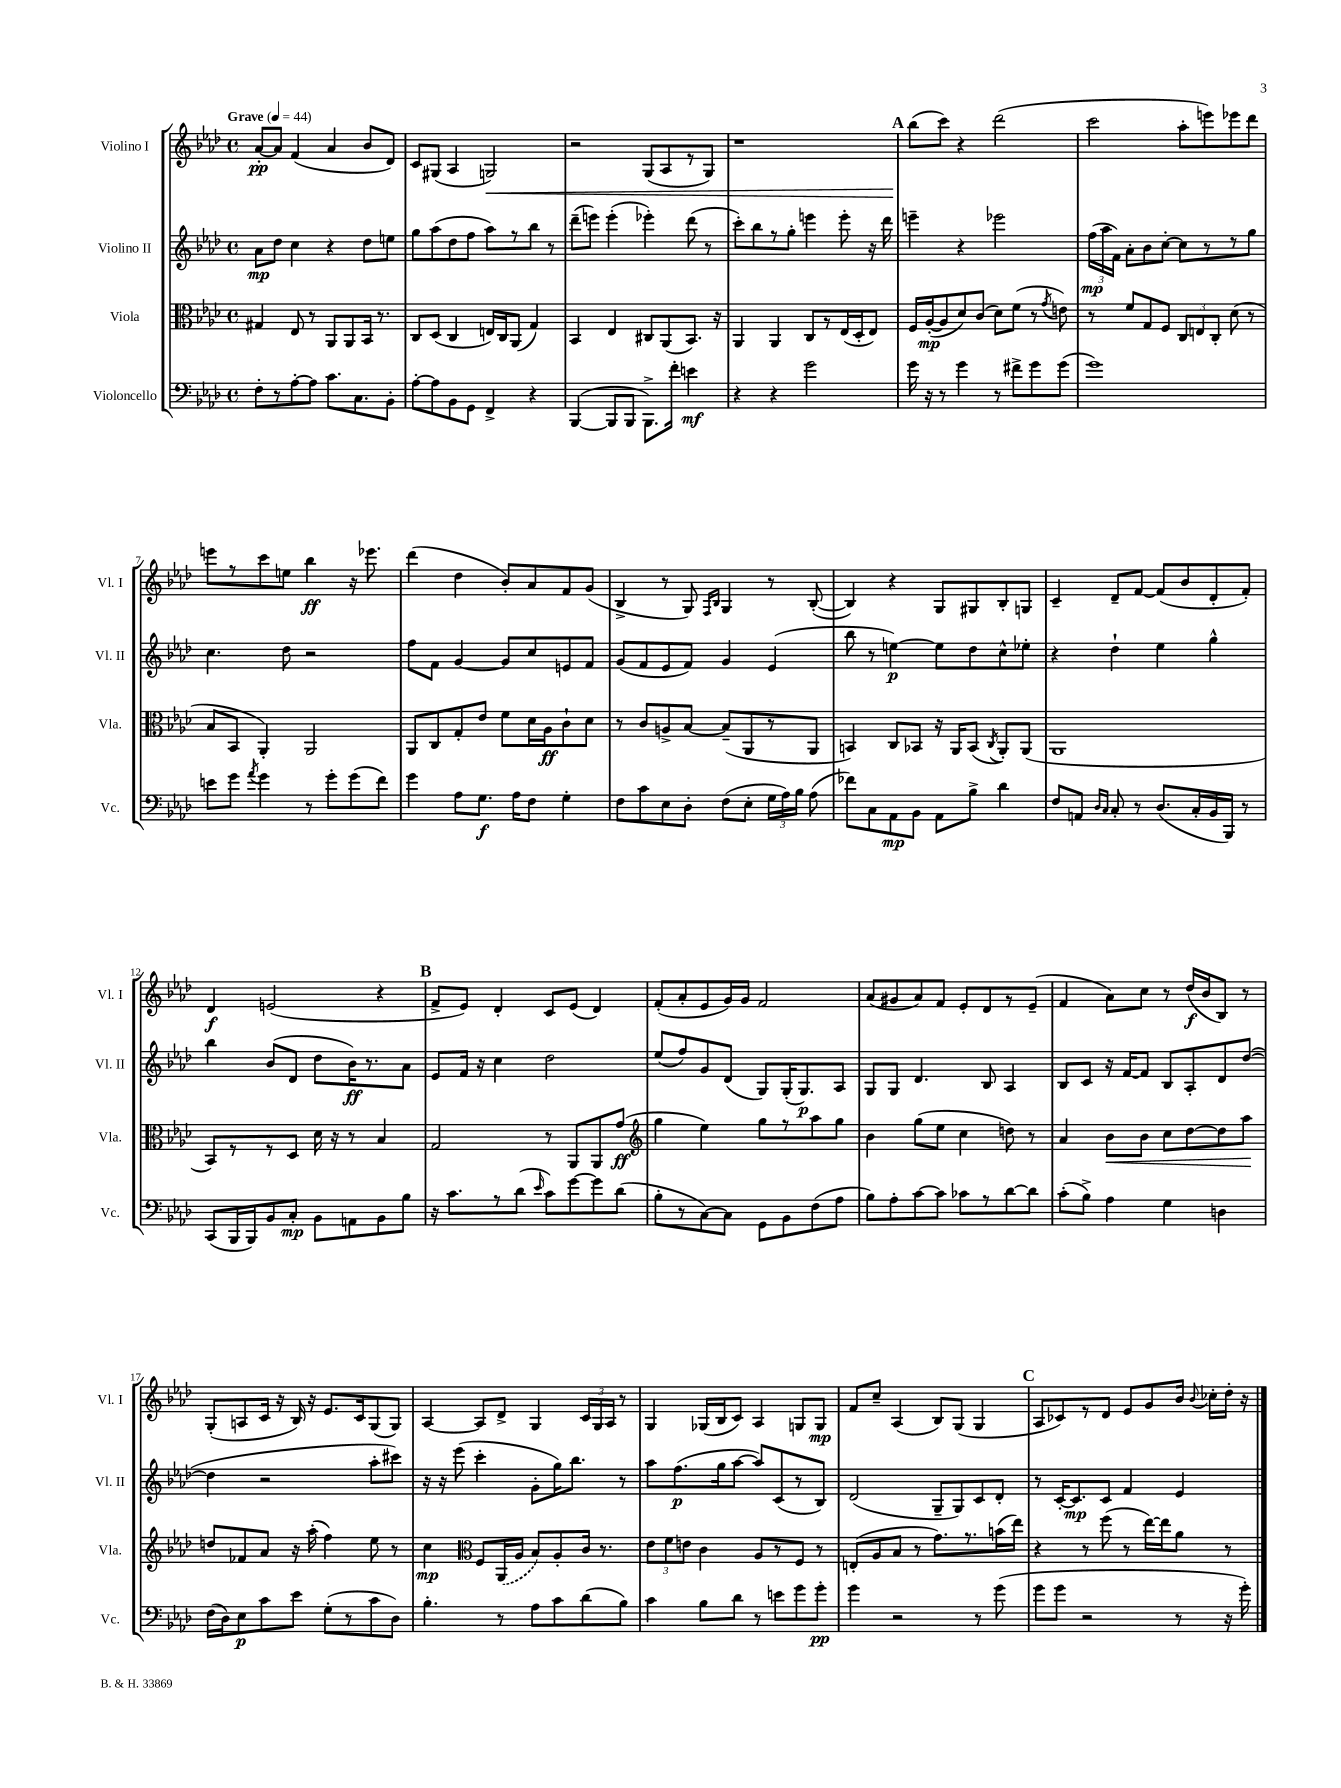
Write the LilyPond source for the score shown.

<<
\new StaffGroup <<
\new Staff = "s0" \with { instrumentName = "Violino I" shortInstrumentName = "Vl. I" } {
    \clef treble \key aes \major \defaultTimeSignature \time 4/4 \tempo "Grave" 4 = 44
    \autoBeamOff aes'8[~-.\pp aes'8] f'4( aes'4 bes'8[ des'8]) |
    c'8[ gis8]( aes4 g2\<) |
    r2 g8[( aes8 r8 g8]) |
    r1 |
    \mark \markup { \bold "A" } bes''8[\!( c'''8]) r4 des'''2( |
    c'''2 aes''8[-. e'''8) ees'''8 des'''8] |
    e'''8[ r8 c'''8 e''8] bes''4\ff r16 ees'''8. |
    des'''4( des''4 bes'8[-.) aes'8 f'8 g'8]( |
    bes4-> r8 g8) \grace { f16[ bes16] } g4 r8 bes8~-.( |
    bes4) r4 g8[ gis8 bes8-. g8] |
    c'4-- des'8[-- f'8]~ f'8[( bes'8 des'8-. f'8]-.) |
    des'4\f e'2( r4 |
    \mark \markup { \bold "B" } f'8[-> ees'8]) des'4-. c'8[ ees'8]( des'4) |
    f'8[-.( aes'8-. ees'8 g'16) g'16] f'2 |
    aes'8[( gis'8 aes'8) f'8] ees'8[-. des'8 r8 ees'8]--( |
    f'4 aes'8[) c''8] r8 des''16[\f( bes'16 bes8]) r8 |
    g8[-.( a8 c'16] r16 bes16) r16 ees'8.[ c'16 g8( g8]) |
    aes4~ aes8[ des'8]-> g4 \tuplet 3/2 { c'16[ g16 aes16] } r8 |
    g4 ges16[( bes16 c'8]) aes4 g8[ g8]\mp |
    f'8[ c''8]-- aes4( bes8[) g8]( g4 |
    \mark \markup { \bold "C" } aes8[ ces'8) r8 des'8] ees'8[ g'8 bes'16] \appoggiatura { bes'8 } ces''16[-. des''16]-. r16 \bar "|." |
}
\new Staff = "s1" \with { instrumentName = "Violino II" shortInstrumentName = "Vl. II" } {
    \clef treble \key aes \major \defaultTimeSignature \time 4/4
    \autoBeamOff aes'8[\mp des''8] c''4 r4 des''8[ e''8] |
    g''8[ aes''8( des''8 f''8] aes''8[) r8 bes''8] r8 |
    des'''8[--( e'''8]) e'''4-.( ees'''4-.) des'''8( r8 |
    c'''8[-.) bes''8 r8 g''8]-. e'''4 e'''8-. r16 des'''16 |
    \mark \markup { \bold "A" } e'''4-- r4 ees'''2 |
    \tuplet 3/2 { f''16[\mp( aes''16 f'16]) } aes'8[-. bes'8 c''8]~-. c''8[ r8 r8 g''8] |
    c''4. des''8 r2 |
    f''8[ f'8] g'4~ g'8[ c''8 e'8 f'8] |
    g'8[( f'8 ees'8 f'8]) g'4 ees'4( |
    bes''8 r8 e''4~\p) e''8[ des''8 c''8-^ ees''8]-. |
    r4 des''4-! ees''4 g''4-^ |
    bes''4 bes'8[( des'8] des''8[ bes'16\ff) r8. aes'8] |
    \mark \markup { \bold "B" } ees'8[ f'16] r16 c''4 des''2 |
    ees''8[( f''8) g'8 des'8]( g8[) g16-.( g8.\p) aes8] |
    g8[ g8] des'4. bes8 aes4 |
    bes8[ c'8] r16 f'16[~ f'8] bes8[ aes8-. des'8 des''8]~( |
    des''4 r2 aes''8[-. cis'''8]) |
    r16 r16 ees'''8( c'''4-. g'8[-. g''16) bes''8.] r8 |
    aes''8[ f''8.\p( g''16 aes''8]~ aes''8[) c'8( r8 bes8]) |
    des'2( g8[-- g8) c'8 des'8]-. |
    \mark \markup { \bold "C" } r8 c'16[~-. c'8.\mp c'8] f'4 ees'4 \bar "|." |
}
\new Staff = "s2" \with { instrumentName = "Viola" shortInstrumentName = "Vla." } {
    \clef alto \key aes \major \defaultTimeSignature \time 4/4
    \autoBeamOff gis4 ees8 r8 aes,8[ aes,8 bes,16] r8. |
    c8[ des8]( c4 e16[) c16 aes,8]( g4) |
    bes,4 ees4 cis8[ aes,8( bes,8.]) r16 |
    aes,4 aes,4 c8[ r8 ees16( des16-. ees8]) |
    \mark \markup { \bold "A" } f16[ aes16~-.\mp( aes8 des'8) c'8]( des'8[) f'8]( r8 \acciaccatura { g'8 } e'8) |
    r8 f'8[ g8 f8] \tuplet 3/2 { c8[ e8 c8]-. } des'8( r8 |
    bes8[ bes,8] aes,4-.) aes,2 |
    aes,8[ c8 g8-. ees'8] f'8[ des'16 aes16\ff c'8-! des'8] |
    r8 c'8[ a8-> bes8]~ bes8[--( aes,8 r8 aes,8] |
    b,4) c8[ bes,8] r16 aes,16[ bes,8]( \acciaccatura { c8 } aes,8[-.) aes,8]( |
    aes,1 |
    bes,8[) r8 r8 des8] des'16 r16 r8 bes4 |
    \mark \markup { \bold "B" } g2 r8 aes,8[ aes,8 g'8]\ff( |
    \clef treble g''4 ees''4) g''8[ r8 aes''8 g''8] |
    bes'4 g''8[( ees''8] c''4 d''8) r8 |
    aes'4 bes'8[\< bes'8] c''8[ des''8~ des''8 aes''8]\! |
    d''8[ fes'8 aes'8] r16 aes''16-.( f''4) ees''8 r8 |
    c''4\mp \clef alto f8[ \once \slurDashed aes,16( aes16] bes8[) aes8-. c'16] r8. |
    \tuplet 3/2 { ees'8[ f'8 e'8] } c'4 aes8[ r8 f8] r8 |
    e8[-.( aes8 bes8] r8 g'8.[) r8. b'16( ees''16]) |
    \mark \markup { \bold "C" } r4 r8 f''8( r8 ees''16[~) ees''16 aes'8] r8 \bar "|." |
}
\new Staff = "s3" \with { instrumentName = "Violoncello" shortInstrumentName = "Vc." } {
    \clef bass \key aes \major \defaultTimeSignature \time 4/4
    \autoBeamOff f8[-. r8 aes8~-. aes8] c'8.[ c8. bes,8]-. |
    aes8[~-. aes8 bes,8 g,8] f,4-> r4 |
    bes,,4~( bes,,8[ bes,,8] bes,,8.[->) f'16]-. e'4\mf |
    r4 r4 g'2 |
    \mark \markup { \bold "A" } g'16 r16 r8 g'4 r8 fis'8[-> g'8 g'8]( |
    g'1) |
    e'8[ g'8] \acciaccatura { aes'8 } g'4 r8 g'8[-. g'8( f'8]) |
    g'4 aes8[ g8.]\f aes16[ f8] g4-. |
    f8[ c'8 ees8 des8]-. f8[( ees8]-. \tuplet 3/2 { g16[ aes16) bes16] } aes8( |
    fes'8[) c8 aes,8\mp bes,8] aes,8[ bes8]-> des'4 |
    f8[ a,8] \grace { des16[ c16] } c8-. r8 des8.[( c16-. bes,16 bes,,16]) r8 |
    c,8[( bes,,16 bes,,16) bes,8 c8]-.\mp bes,8[ a,8 bes,8 bes8] |
    \mark \markup { \bold "B" } r16 c'8.[ r8 des'8]( \grace { ees'16 } c'8[) g'8~ g'8 des'8]( |
    bes8[-. r8 c8~) c8] g,8[ bes,8 f8( aes8] |
    bes8[) aes8-. c'8~ c'8] ces'8[ r8 des'8~ des'8] |
    c'8[-.( bes8]->) aes4 g4 d4 |
    f16[( des16) ees8\p c'8 ees'8] g8[-.( r8 c'8 des8]) |
    bes4.-. r8 aes8[ c'8 des'8( bes8]) |
    c'4 bes8[ des'8] r8 e'8[ g'8 g'8]-.\pp |
    g'4 r2 r8 g'8( |
    \mark \markup { \bold "C" } g'8[ g'8] r2 r8 r16 g'16-.) \bar "|." |
}
>>
>>
